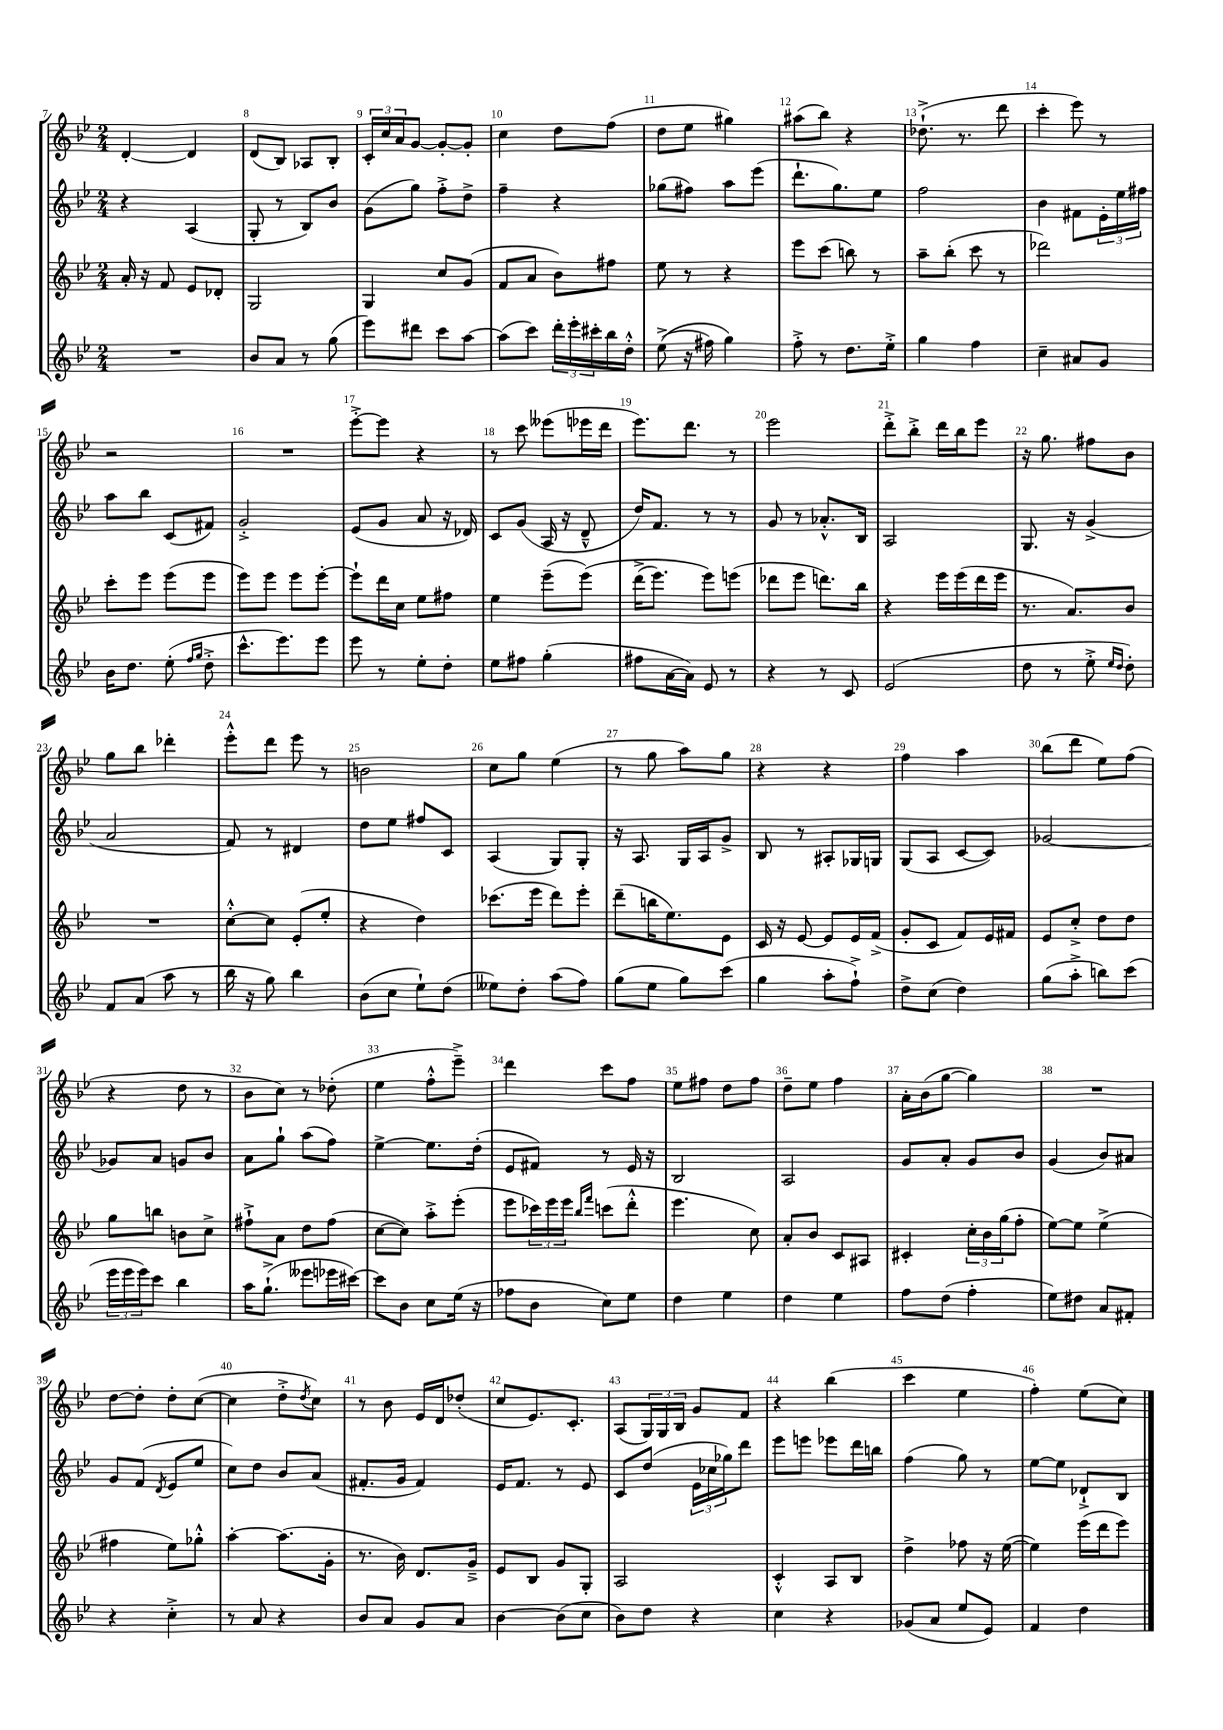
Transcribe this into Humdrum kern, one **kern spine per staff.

**kern	**kern	**kern	**kern
*part4	*part3	*part2	*part1
*staff4	*staff3	*staff2	*staff1
*clefG2	*clefG2	*clefG2	*clefG2
*k[b-e-]	*k[b-e-]	*k[b-e-]	*k[b-e-]
*M2/4	*M2/4	*M2/4	*M2/4
=7	=7	=7	=7
2r	16a'/	4r	[4d'/
.	16r	.	.
.	8f/	.	.
.	8e-/L	(4A/	4d/]
.	8d-X'/J	.	.
=8	=8	=8	=8
8b-/L	2G/	8G'/	(8d/L
8a/J	.	8r	8B-/J)
8r	.	8B-/L)	8A-X/L
(8gg\	.	8b-/J	8B-'/J
=9	=9	=9	=9
8eee-\L)	4G/	(8g\L	24c'/LL
.	.	.	24cc/
.	.	.	24a/J
8ddd#X\J	.	8gg\J)	[8g/J
8ccc\L	8cc/L	8ff'^\L	8g'/L_
[8aa\J	(8g/J	8dd^\J	8g'/J]
=10	=10	=10	=10
(8aa\L]	8f/L	4ff~\	4cc\
8ccc\J)	8a/J	.	.
24ddd'\LL	8b-\L)	4r	8dd\L
24eee-'\	.	.	.
24ccc#X'\	.	.	.
16bb-\	8ff#X\J	.	(8ff\J
16dd'^^\JJ	.	.	.
=11	=11	=11	=11
((8ee-^\	8ee-\	(8gg-X\L	8dd\L
16r	8r	8ff#X\J)	8ee-\J
16ff#X\)	.	.	.
4gg\)	4r	8aa\L	4gg#X\)
.	.	(8eee-\J	.
=12	=12	=12	=12
8ff'^\	8eee-\L	8.ddd`\L	(8aa#X\L
8r	(8ccc\J	.	8bb-\J)
.	.	8.gg\)	.
8.dd\L	8bbn\)	.	4r
.	8r	8ee-\J	.
16ee-'^\Jk	.	.	.
=13	=13	=13	=13
4gg\	8aa~\L	2ff\	(8.dd-X`^\
.	(8bb-'\J	.	.
.	.	.	8.r
4ff\	8ccc\	.	.
.	8r	.	8ddd\
=14	=14	=14	=14
4cc~\	2ddd-X\)	4b-\	4ccc'\
8a#X/L	.	8f#X\L	8eee-\)
8g/J	.	24e-'\L	8r
.	.	24ee-\	.
.	.	24ff#X\JJ	.
!!LO:LB:g=z
=15	=15	=15	=15
16b-\KL	8ccc'\L	8aa\L	2r
8.dd\J	.	.	.
.	8eee-\J	8bb-\J	.
(8ee-'\	(8eee-\L	(8c/L	.
16qqff/LL	.	.	.
16qqgg/JJ	.	.	.
8dd'^\	8eee-\J	8f#X/J)	.
=16	=16	=16	=16
8.ccc^^\L	8eee-\L)	2g'^/	2r
.	8eee-\J	.	.
8.eee-\)	.	.	.
.	8eee-\L	.	.
8eee-\J	[8eee-'\J	.	.
=17	=17	=17	=17
8eee-\	8eee-`\L]	(8e-/L	[8eee-'^\L
8r	16ddd\L	8g/J	8eee-\J]
.	16cc\JJ	.	.
8ee-'\L	8ee-\L	8a/	4r
8dd'\J	8ff#X\J	16r	.
.	.	16d-X/)	.
=18	=18	=18	=18
8ee-\L	4ee-\	8c/L	8r
8ff#X\J	.	(8g/J	8ccc\
(4gg'\	(8eee-~\L	16A/	(8eee--X\L
.	.	16r	.
.	(8eee-\J)	8d~^^/	16eee-X\L
.	.	.	16ddd\JJ
=19	=19	=19	=19
8ff#X\L	(16ddd^\KL	16dd/KL)	8.eee-\L)
.	8.eee-\J)	8.f/J	.
[16a\L	.	.	.
16a\JJ])	.	.	8.ddd\J
8e-/	8eee-\L)	8r	.
8r	(8eeen\J	8r	8r
=20	=20	=20	=20
4r	8ddd-X\L	8g/	2eee-\
.	8eee-\J	8r	.
8r	8.dddn\L)	8.a-X'^^/L	.
8c/	.	.	.
.	16bb-\Jk	16B-/Jk	.
=21	=21	=21	=21
(2e-/	4r	2A/	8ddd'^\L
.	.	.	8bb-'^\J
.	16eee-\LL	.	16ddd\LL
.	(16eee-\	.	16bb-\J
.	16ddd\	.	8eee-\J
.	16eee-\JJ	.	.
=22	=22	=22	=22
8dd\	8.r	8.G/	16r
.	.	.	8.gg\
8r	.	.	.
.	8.a/L)	16r	.
8ee-'^\	.	(4g^/	8ff#X\L
16qqee-/LL	.	.	.
16qqdd/JJ	.	.	.
8dd'\)	8b-/J	.	8b-\J
!!LO:LB:g=z
=23	=23	=23	=23
8f/L	2r	2a/	8gg\L
(8a/J	.	.	8bb-\J
8aa\	.	.	4ddd-X'\
8r	.	.	.
=24	=24	=24	=24
16bb-\	[8cc'^^\L	8f/)	8eee-'^^\L
16r	.	.	.
8gg\)	8cc\J]	8r	8ddd\J
4bb-\	(8e-'/L	4d#X/	8eee-\
.	8ee-'/J	.	8r
=25	=25	=25	=25
(8b-\L	4r	8dd\L	2bn\
8cc\J	.	8ee-\J	.
8ee-`\L)	4dd\)	8ff#X/L	.
(8dd\J	.	8c/J	.
=26	=26	=26	=26
8ee--X\L)	(8.ccc-X\L	(4A/	8cc\L
8dd'\J	.	.	8gg\J
.	16eee-\Jk	.	.
(8aa\L	8ddd\L)	8G/L)	(4ee-\
8ff\J)	8eee-'\J	8G'/J	.
=27	=27	=27	=27
(8gg\L	(8ddd~\L	16r	8r
.	.	8.A/	.
8ee-\J	16bbn\K	.	8gg\
.	8.ee-\)	.	.
8gg\L)	.	16G/LL	8aa\L)
.	.	16A/J	.
(8ccc\J	8e-\J	8g^/J	8gg\J
=28	=28	=28	=28
4gg\	16c/	8B-/	4r
.	16r	.	.
.	[8e-/	8r	.
8aa'\L	8e-/L]	8A#X'/L	4r
8ff`^\J)	16e-/L	16G-X/L	.
.	(16f^/JJ	16Gn/JJ	.
=29	=29	=29	=29
8dd^\L	8g'/L	(8G/L	4ff\
(8cc\J	8c/J	8A/J	.
4dd\)	8f/L)	[8c/L	4aa\
.	16e-/L	8c/J])	.
.	16f#X/JJ	.	.
=30	=30	=30	=30
(8gg\L	8e-/L	[2g-X/	(8bb-\L
8aa'^\J	8cc'^/J	.	8ddd\J
8bbn\L)	8dd\L	.	8ee-\L)
(8ccc\J	8dd\J	.	(8ff\J
!!LO:LB:g=z
=31	=31	=31	=31
24eee-\LL	8gg\L	8g-X/L]	4r
24eee-\	.	.	.
24eee-\J)	.	.	.
8ccc\J	8bbn\J	8a/J	.
4bb-\	8bn\L	8gn/L	8dd\
.	8cc^\J	8b-/J	8r
=32	=32	=32	=32
16aa\KL	8ff#X`^\L	8a\L	8b-\L
(8.gg`^\J	.	.	.
.	8a\J	8gg`\J	8cc\J)
8eee--X\L	8dd\L	(8aa\L	8r
16eee-X\L	(8ff#\J	8ff\J)	(8dd-X'\
[16ccc#X\JJ)	.	.	.
=33	=33	=33	=33
8ccc#\L]	[8cc\L	[4ee-^\	4ee-\
8b-\J	8cc\J])	.	.
8cc\L	8aa'^\L	8.ee-\L]	8ff'^^\L
(16ee-\Jk	(8eee-'\J	.	8eee-~^\J)
16r	.	(16dd'\Jk	.
=34	=34	=34	=34
8ff-X\L	8eee-\L	8e-/L	4ddd\
8b-\J	24ccc-X\L)	8f#X/J)	.
.	24eee-\	.	.
.	24eee-\JJ	.	.
.	16qqbb-/LL	.	.
.	16qqfff/JJ	.	.
8cc\L)	(8cccn\L	8r	8ccc\L
8ee-\J	8ddd'^^\J	16e-/	8ff\J
.	.	16r	.
=35	=35	=35	=35
4dd\	4.eee-\	2B-/	8ee-\L
.	.	.	8ff#X\J
4ee-\	.	.	8dd\L
.	8cc\)	.	8ff#\J
=36	=36	=36	=36
4dd\	8a'/L	2A/	8dd~\L
.	8b-/J	.	8ee-\J
4ee-\	8c/L	.	4ff\
.	8A#X/J	.	.
=37	=37	=37	=37
8ff\L	4c#X'/	8g/L	16a'\LL
.	.	.	(16b-\J
(8dd\J	.	8a'/J	[8gg\J
4ff'\	24cc'\LL	8g/L	4gg\])
.	24b-\	.	.
.	(24gg\J	.	.
.	8ff'\J	8b-/J	.
=38	=38	=38	=38
8ee-\L)	[8ee-\L)	(4g/	2r
8dd#X\J	8ee-\J]	.	.
8a/L	(4ee-^\	8b-/L)	.
8f#X'/J	.	8a#X/J	.
!!LO:LB:g=z
=39	=39	=39	=39
4r	4ff#X\	8g/L	[8dd\L
.	.	(8f/J	8dd'\J]
.	.	8qd/	.
4cc'^\	8ee-\L)	8e-/L	8dd'\L
.	8gg-X'^^\J	8ee-/J	([8cc\J
=40	=40	=40	=40
8r	[4aa'\	8cc\L)	4cc\]
8a/	.	8dd\J	.
4r	(8.aa\L]	8b-/L	8dd'^\L
.	.	.	8qdd/
.	.	(8a/J	8cc\J)
.	16g'\Jk	.	.
=41	=41	=41	=41
8b-/L	8.r	8.f#X'/L	8r
8a/J	.	.	8b-\
.	16b-\)	16g/Jk	.
8g/L	8.d/L	4f#/)	16e-/LL
.	.	.	16d/J
8a/J	.	.	(8dd-X'/J
.	16g~^/Jk	.	.
=42	=42	=42	=42
[4b-\	8e-/L	16e-/KL	8cc/L
.	.	8.f/J	.
.	8B-/J	.	8.e-/)
(8b-\L]	8g/L	8r	.
.	.	.	8.c'/J
8cc\J	8G'/J	8e-/	.
=43	=43	=43	=43
8b-\L)	2A/	8c/L	(8A/L
8dd\J	.	(8dd/J	24G/L)
.	.	.	24G/
.	.	.	24B-/JJ
4r	.	24e-\LL	8g/L
.	.	24cc-X\	.
.	.	24gg-X\J)	.
.	.	8ddd\J	8f/J
=44	=44	=44	=44
4cc\	4c'^^/	8eee-\L	4r
.	.	8eeen\J	.
4r	8A/L	8eee-X\L	(4bb-\
.	8B-/J	16ddd\L	.
.	.	16bbn\JJ	.
=45	=45	=45	=45
(8g-X/L	4dd^\	(4ff\	4ccc\
8a/J	.	.	.
8ee-/L	8ff-X\	8gg\)	4ee-\
8e-/J)	16r	8r	.
.	([16ee-\	.	.
=46	=46	=46	=46
4f/	4ee-\])	[8ee-\L	4ff'\)
.	.	8ee-\J]	.
4dd\	(16eee-\LL	8d-X`^/L	(8ee-\L
.	16ddd\J	.	.
.	8eee-\J)	8B-/J	8cc\J)
==	==	==	==
*-	*-	*-	*-
